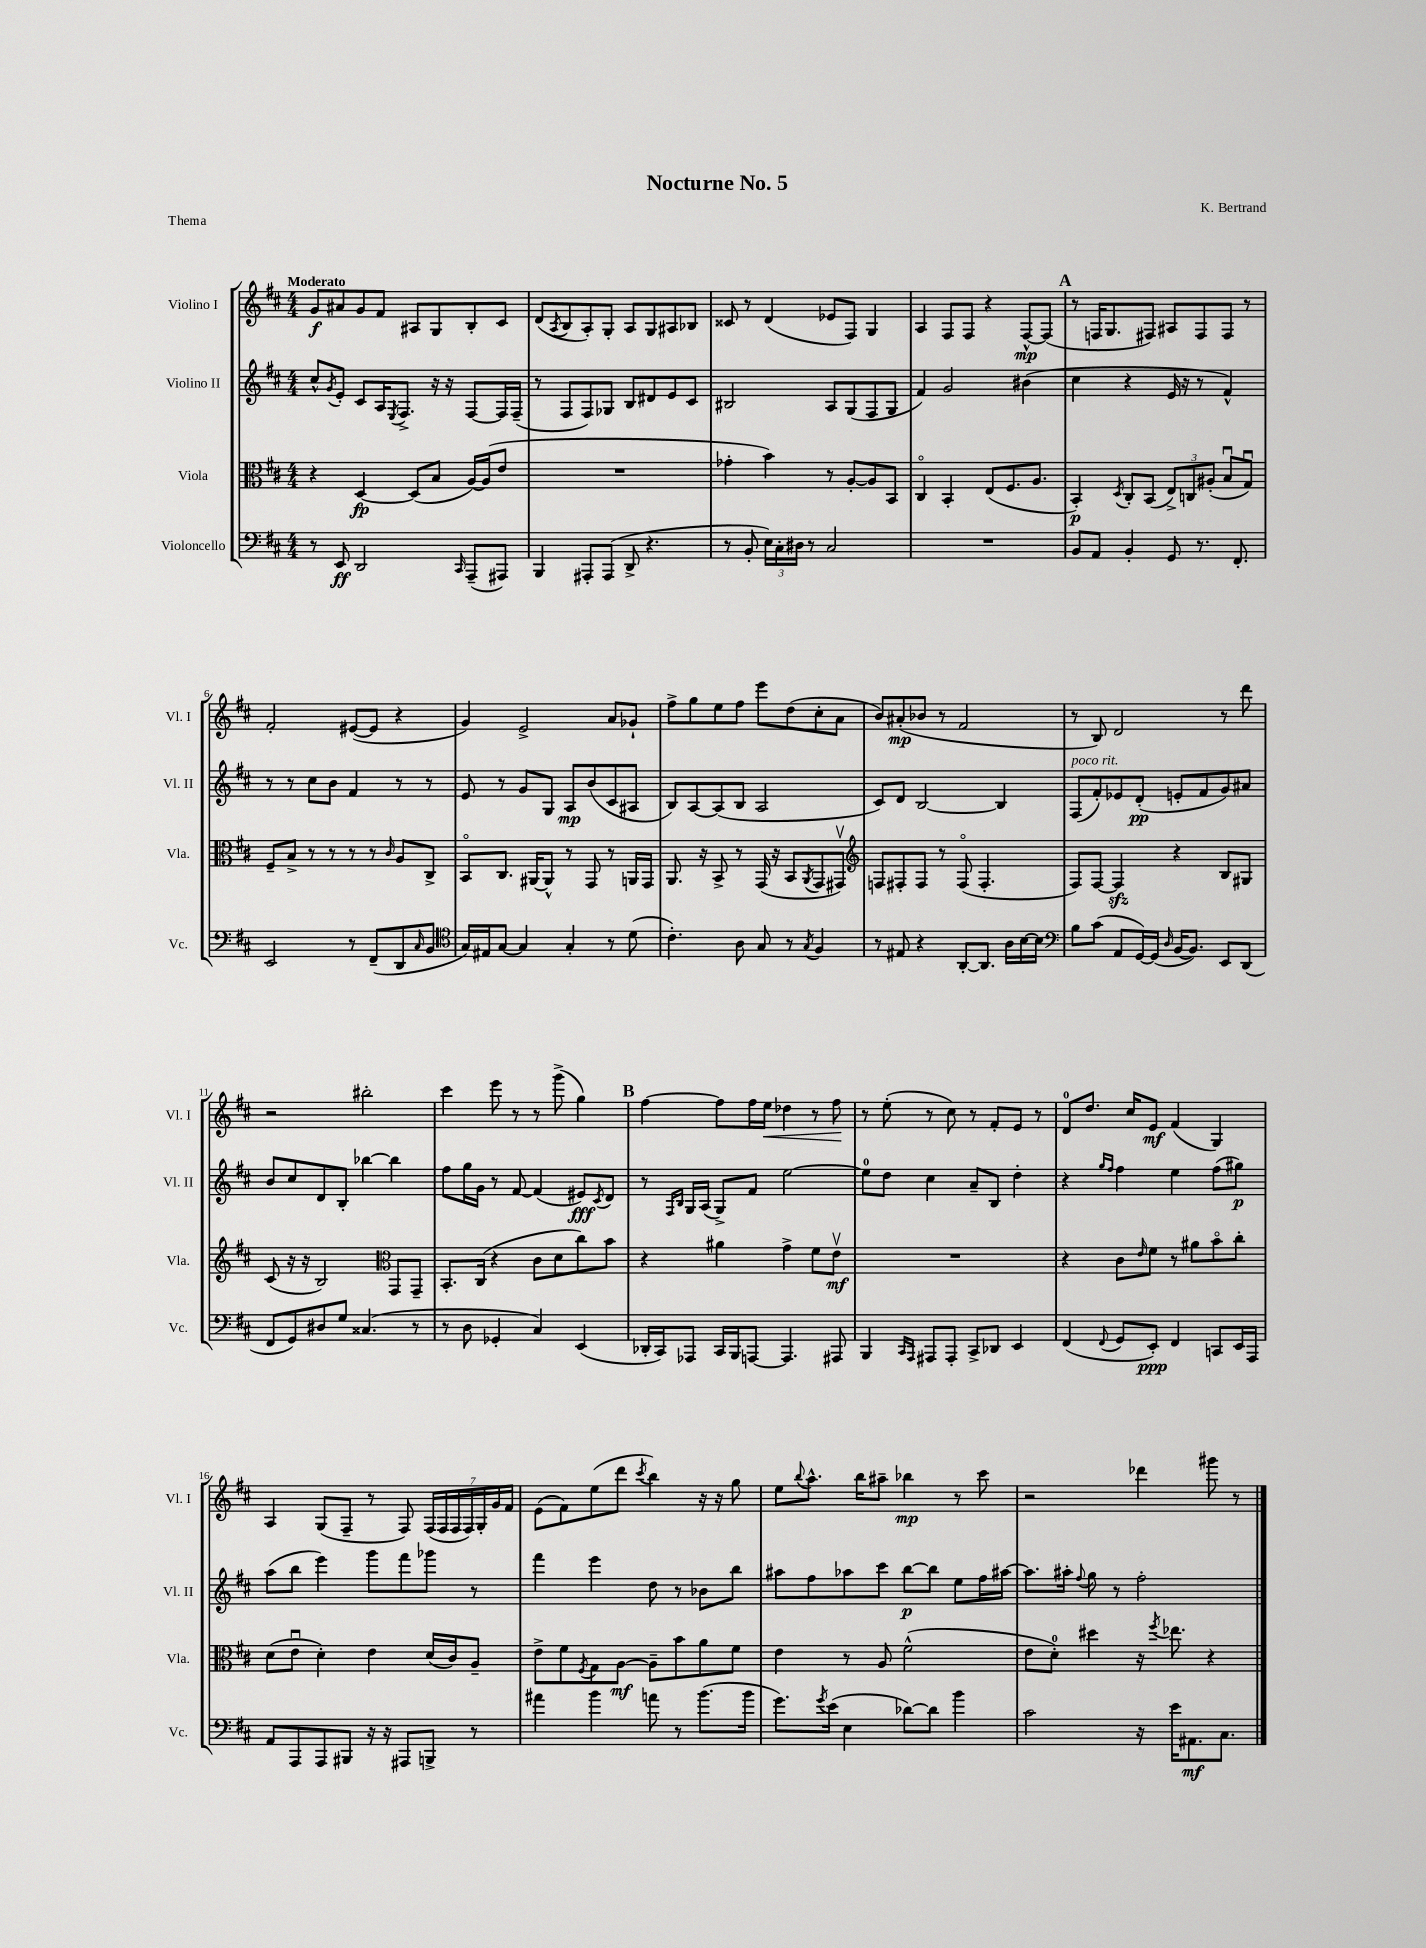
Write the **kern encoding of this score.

**kern	**dynam	**kern	**dynam	**kern	**dynam	**kern	**dynam
*part4	*part4	*part3	*part3	*part2	*part2	*part1	*part1
*staff4	*staff4	*staff3	*staff3	*staff2	*staff2	*staff1	*staff1
*I"Violoncello	*	*I"Viola	*	*I"Violino II	*	*I"Violino I	*
*I'Vc.	*	*I'Vla.	*	*I'Vl. II	*	*I'Vl. I	*
*clefF4	*	*clefC3	*	*clefG2	*	*clefG2	*
*k[f#c#]	*	*k[f#c#]	*	*k[f#c#]	*	*k[f#c#]	*
*M4/4	*	*M4/4	*	*M4/4	*	*M4/4	*
=1	=1	=1	=1	=1	=1	=1	=1
!	!	!	!	!	!	!LO:TX:a:B:t=Moderato	!
8r	.	4r	.	8cc#^^/L	.	8g/L	f
.	.	.	.	8qg/	.	.	.
8EE/	ff	.	.	8e'/J	.	8a#X/	.
2DD/	.	[4D/	fp	8c#/L	.	8g/	.
.	.	.	.	16A/K	.	8f#/J	.
.	.	.	.	8qE/	.	.	.
.	.	.	.	8.F#^/J	.	.	.
.	.	(8D/L]	.	.	.	8A#X/L	.
.	.	8B/J	.	16r	.	8G/	.
.	.	.	.	16r	.	.	.
16qqCC#/	.	.	.	.	.	.	.
(8AAA~/L	.	[16A/LL)	.	[8F#/L	.	8B'/	.
.	.	(16A/J]	.	.	.	.	.
8AAA#X/J)	.	8e/J	.	16F#/L]	.	8c#/J	.
.	.	.	.	(16F#~/JJ	.	.	.
=2	=2	=2	=2	=2	=2	=2	=2
4BBB/	.	1r	.	8r	.	(8d/L	.
.	.	.	.	.	.	8qA/	.
.	.	.	.	8F#/L	.	8B/	.
8AAA#X'/L	.	.	.	8F#/)	.	8A'/)	.
(8AAA#/J	.	.	.	8G-X/J	.	8G'/J	.
8DD^/	.	.	.	8B/L	.	8A/L	.
4.r	.	.	.	8d#X/	.	8G/	.
.	.	.	.	8e/	.	8A#X/	.
.	.	.	.	8c#/J	.	8B-X/J	.
=3	=3	=3	=3	=3	=3	=3	=3
8r	.	4g-X'\	.	2B#X/	.	8c##X/	.
8BB'/	.	.	.	.	.	8r	.
24E\LL)	.	4b\)	.	.	.	(4d/	.
24C#'\	.	.	.	.	.	.	.
24D#X\JJ	.	.	.	.	.	.	.
8r	.	.	.	.	.	.	.
2C#/	.	8r	.	8A/L	.	8e-X/L	.
.	.	[8A'/L	.	(8G/	.	8F#/J)	.
.	.	8A/]	.	8F#/	.	4G/	.
.	.	8BB/J	.	8G/J	.	.	.
=4	=4	=4	=4	=4	=4	=4	=4
1r	.	4C#/	.	4f#/)	.	4A/	.
.	.	4BB'/	.	2g/	.	8F#/L	.
.	.	.	.	.	.	8F#/J	.
.	.	(8E/L	.	.	.	4r	.
.	.	8.F#/	.	.	.	.	.
.	.	.	.	(4b#X\	.	[8F#^^/L	mp
.	.	8.A/J	.	.	.	.	.
.	.	.	.	.	.	(8F#/J]	.
!!LO:REH:place=s1:t=A
=5	=5	=5	=5	=5	=5	=5	=5
8BB/L	.	4BB'/)	p	4cc#\	.	8r	.
8AA/J	.	.	.	.	.	16Fn/KL	.
.	.	.	.	.	.	8.G/	.
.	.	8qD/	.	.	.	.	.
4BB'/	.	8C#'/L	.	4r	.	.	.
.	.	(8BB/J	.	.	.	8F#X/J)	.
8GG/	.	12E^/L)	.	16e/	.	8A#X/L	.
.	.	.	.	16r	.	.	.
.	.	12Cn/	.	.	.	.	.
8.r	.	.	.	8r	.	8F#/	.
.	.	(12A#X'/J	.	.	.	.	.
.	.	8Bu/L	.	4f#^^/)	.	8F#/J	.
8.FF#'/	.	.	.	.	.	.	.
.	.	8Gu/J)	.	.	.	8r	.
!!LO:LB:g=z
=6	=6	=6	=6	=6	=6	=6	=6
2EE/	.	8F#~/L	.	8r	.	2f#'/	.
.	.	8B^/J	.	8r	.	.	.
.	.	8r	.	8cc#\L	.	.	.
.	.	8r	.	8b\J	.	.	.
8r	.	8r	.	4f#/	.	([8e#X/L	.
(8FF#~/L	.	8r	.	.	.	8e#/J]	.
.	.	16qqc#/	.	.	.	.	.
8DD/	.	8A/L	.	8r	.	4r	.
16qqC#/	.	.	.	.	.	.	.
8BB/J	.	8C#^/J	.	8r	.	.	.
=7	=7	=7	=7	=7	=7	=7	=7
*clefC4	*	*	*	*	*	*	*
16G/LL)	.	8BB/L	.	8e/	.	4g/)	.
16E#X/J	.	.	.	.	.	.	.
[8G/J	.	8.C#/J	.	8r	.	.	.
4G/]	.	.	.	8g/L	.	2e^/	.
.	.	[16AA#X/KL	.	.	.	.	.
.	.	8AA#^^/J]	.	8G/J	.	.	.
4G'/	.	8r	.	8A/L	mp	.	.
.	.	8GG/	.	(8b/	.	.	.
8r	.	8r	.	8c#/	.	8a/L	.
(8d\	.	16AAn/LL	.	8A#X/J	.	8g-X`/J	.
.	.	16GG/JJ	.	.	.	.	.
=8	=8	=8	=8	=8	=8	=8	=8
4.c#'\)	.	8.AA/	.	8B/L)	.	8ff#^\L	.
.	.	.	.	[8A/	.	8gg\	.
.	.	16r	.	.	.	.	.
.	.	8BB^/	.	(8A/]	.	8ee\	.
8A\	.	8r	.	8B/J	.	8ff#\J	.
8G/	.	(16GG/	.	2A/	.	8eee\L	.
.	.	16r	.	.	.	.	.
8r	.	8BB/L	.	.	.	(8dd\	.
8qG/	.	8qAA/	.	.	.	.	.
4F#/	.	8GG/	.	.	.	8cc#'\	.
.	.	8GG#Xv/J)	.	.	.	8a\J	.
=9	=9	=9	=9	=9	=9	=9	=9
*	*	*clefG2	*	*	*	*	*
8r	.	8Fn/L	.	8c#/L)	.	8b/L)	.
8E#X/	.	8F#X'/	.	8d/J	.	(8a#X'/	mp
4r	.	8F#/J	.	[2B/	.	8b-X/J	.
.	.	8r	.	.	.	8r	.
[8AA'/L	.	(8F#/	.	.	.	2f#/	.
8.AA/J]	.	4.F#'/	.	.	.	.	.
.	.	.	.	4B/]	.	.	.
16A\LL	.	.	.	.	.	.	.
[16B\	.	.	.	.	.	.	.
16B\JJ]	.	.	.	.	.	.	.
=10	=10	=10	=10	=10	=10	=10	=10
*clefF4	*	*	*	*	*	*	*
!	!	!	!	!LO:TX:a:i:t=poco rit.	!	!	!
8B\L	.	8F#/L)	.	(8F#/L	.	8r	.
(8c#\J	.	[8F#/J	.	8f#'/)	.	8B/)	.
8AA/L	.	4F#zz/]	.	8e-X/	.	2d/	.
[16GG/L)	.	.	.	(8d'/J	pp	.	.
(16GG/JJ]	.	.	.	.	.	.	.
16qqD/	.	.	.	.	.	.	.
[16BB/KL	.	4r	.	8en'/L	.	.	.
8.BB/J])	.	.	.	.	.	.	.
.	.	.	.	8f#/	.	.	.
8EE/L	.	8B/L	.	8g/)	.	8r	.
(8DD/J	.	8G#X/J	.	8a#X/J	.	8ddd\	.
!!LO:LB:g=z
=11	=11	=11	=11	=11	=11	=11	=11
8FF#/L	.	(8c#/	.	8b/L	.	2r	.
8GG/)	.	16r	.	8cc#/	.	.	.
.	.	16r	.	.	.	.	.
8D#X/	.	2B/)	.	8d/	.	.	.
8G/J	.	.	.	8B'/J	.	.	.
(4.C##X/	.	.	.	[4bb-X\	.	2bb#X'\	.
*	*	*clefC3	*	*	*	*	*
.	.	8GG/L	.	4bb-\]	.	.	.
8r	.	8GG~/J	.	.	.	.	.
=12	=12	=12	=12	=12	=12	=12	=12
8r	.	8.BB'/L	.	8ff#\L	.	4ccc#\	.
8D\	.	.	.	16gg\L	.	.	.
.	.	(16C#/Jk	.	16g\JJ	.	.	.
4GG-X'/	.	4r	.	8r	.	8eee\	.
.	.	.	.	[8f#/	.	8r	.
4C#/)	.	8c#\L	.	(4f#/]	.	8r	.
.	.	8d\	.	.	.	(8ggg^\	.
(4EE/	.	8cc#\)	.	8e#X/L)	fff	4gg\)	.
.	.	.	.	8qc#/	.	.	.
.	.	8b\J	.	8d/J	.	.	.
!!LO:REH:place=s1:t=B
=13	=13	=13	=13	=13	=13	=13	=13
16DD-X'/LL	.	4r	.	8r	.	[4ff#\	.
16CC#/J)	.	.	.	.	.	.	.
.	.	.	.	16qqF#/LL	.	.	.
.	.	.	.	16qqB/JJ	.	.	.
8AAA-X/J	.	.	.	16G/LL	.	.	.
.	.	.	.	(16A/JJ	.	.	.
16CC#/LL	.	4a#X\	.	8G^/L)	.	8ff#\L]	.
16BBB/J	.	.	.	.	.	.	.
[8AAAn/J	.	.	.	8f#/J	.	16ff#\L	.
!	!	!	!	!	!	!	!LO:HP:b
.	.	.	.	.	.	16ee\JJ	<
4.AAA/]	.	4g^\	.	[2ee\	.	4dd-X\	.
.	.	8f#\L	.	.	.	8r	.
8AAA#X/	.	8ev\J	mf	.	.	8ff#\	.
.	.	.	.	.	.	.	[
=14	=14	=14	=14	=14	=14	=14	=14
4BBB/	.	1r	.	8ee\L]	.	8r	.
.	.	.	.	8dd\J	.	(8ee'\	.
16qqCC#/LL	.	.	.	.	.	.	.
16qqAAA/JJ	.	.	.	.	.	.	.
8AAA#X/L	.	.	.	4cc#\	.	8r	.
8AAA#'/J	.	.	.	.	.	8cc#\)	.
8CC#^/L	.	.	.	8a~/L	.	8r	.
8DD-X/J	.	.	.	8B/J	.	8f#'/L	.
4EE/	.	.	.	4dd'\	.	8e/J	.
.	.	.	.	.	.	8r	.
=15	=15	=15	=15	=15	=15	=15	=15
(4FF#/	.	4r	.	4r	.	8d/L	.
.	.	.	.	.	.	8.dd/J	.
.	.	.	.	16qqgg/LL	.	.	.
8qqFF#/	.	.	.	16qqff#/JJ	.	.	.
8GG/L	.	8c#\L	.	4ff#\	.	.	.
.	.	.	.	.	.	16cc#/KL	.
.	.	16qqe/	.	.	.	.	.
8EE'/J)	ppp	8f#\J	.	.	.	8e/J	mf
4FF#/	.	8r	.	4ee\	.	(4f#/	.
.	.	8a#X\L	.	.	.	.	.
8CCn/L	.	8b\	.	(8ff#\L	.	4G/)	.
16EE/L	.	8cc#'\J	.	8gg#X\J)	p	.	.
16AAA/JJ	.	.	.	.	.	.	.
!!LO:LB:g=z
=16	=16	=16	=16	=16	=16	=16	=16
8AA/L	.	(8d\L	.	(8aa\L	.	4A/	.
8AAA/	.	8eu\J	.	8bb\J	.	.	.
8AAA/	.	4d'\)	.	4eee\)	.	(8G/L	.
8BBB#X/J	.	.	.	.	.	8F#~/J	.
16r	.	4e\	.	8ggg\L	.	8r	.
16r	.	.	.	.	.	.	.
8AAA#X/L	.	.	.	8fff#\	.	8F#/)	.
8BBBn^/J	.	(16d/LL	.	8ggg-X\J	.	(28F#/LL	.
.	.	.	.	.	.	28F#/	.
.	.	16c#/J)	.	.	.	.	.
.	.	.	.	.	.	28F#/	.
.	.	.	.	.	.	28F#/)	.
8r	.	8A~/J	.	8r	.	.	.
.	.	.	.	.	.	28G'/	.
.	.	.	.	.	.	28g/	.
.	.	.	.	.	.	28f#/JJ	.
=17	=17	=17	=17	=17	=17	=17	=17
4a#X\	.	8e^\L	.	4fff#\	.	(8e\L	.
.	.	8f#\	.	.	.	8f#\)	.
.	.	8qF#/	.	.	.	.	.
4b\	.	8G\	.	4eee\	.	(8ee\	.
.	.	[8A\J	mf	.	.	8ddd\J	.
.	.	.	.	.	.	8qccc#/	.
8an\	.	8A~\L]	.	8dd\	.	4bb\)	.
8r	.	8b\	.	8r	.	.	.
(8.b\L	.	8a\	.	8b-X\L	.	16r	.
.	.	.	.	.	.	16r	.
.	.	8f#\J	.	8bb\J	.	8gg\	.
16b\Jk	.	.	.	.	.	.	.
=18	=18	=18	=18	=18	=18	=18	=18
8.g\L)	.	4e\	.	8aa#X\L	.	8ee\L	.
.	.	.	.	.	.	8qqbb/	.
.	.	.	.	8ff#\	.	8.aa^^\J	.
8qg/	.	.	.	.	.	.	.
(16e\Jk	.	.	.	.	.	.	.
4E\	.	8r	.	8aa-X\	.	.	.
.	.	.	.	.	.	16bb\KL	.
.	.	8A/	.	8ccc#\J	.	8aa#X~\J	.
[8d-X\L)	.	(2f#^^\	.	[8bb\L	p	4bb-X\	mp
8d-\J]	.	.	.	8bb\J]	.	.	.
4b\	.	.	.	8ee\L	.	8r	.
.	.	.	.	16ff#\L	.	8ccc#\	.
.	.	.	.	[16aa#X\JJ	.	.	.
=19	=19	=19	=19	=19	=19	=19	=19
2c#\	.	8e\L	.	8.aa#\L]	.	2r	.
.	.	8d'\J)	.	.	.	.	.
.	.	.	.	16aa#X'\Jk	.	.	.
.	.	.	.	8qqff#/	.	.	.
.	.	4dd#X\	.	8gg\	.	.	.
.	.	.	.	8r	.	.	.
16r	.	16r	.	2ff#'\	.	4ddd-X\	.
.	.	8qff#/	.	.	.	.	.
16e\KL	.	8.ee-X\	.	.	.	.	.
8.AA#X\	mf	.	.	.	.	.	.
.	.	4r	.	.	.	8ggg#X\	.
8.C#\J	.	.	.	.	.	.	.
.	.	.	.	.	.	8r	.
==	==	==	==	==	==	==	==
*-	*-	*-	*-	*-	*-	*-	*-
